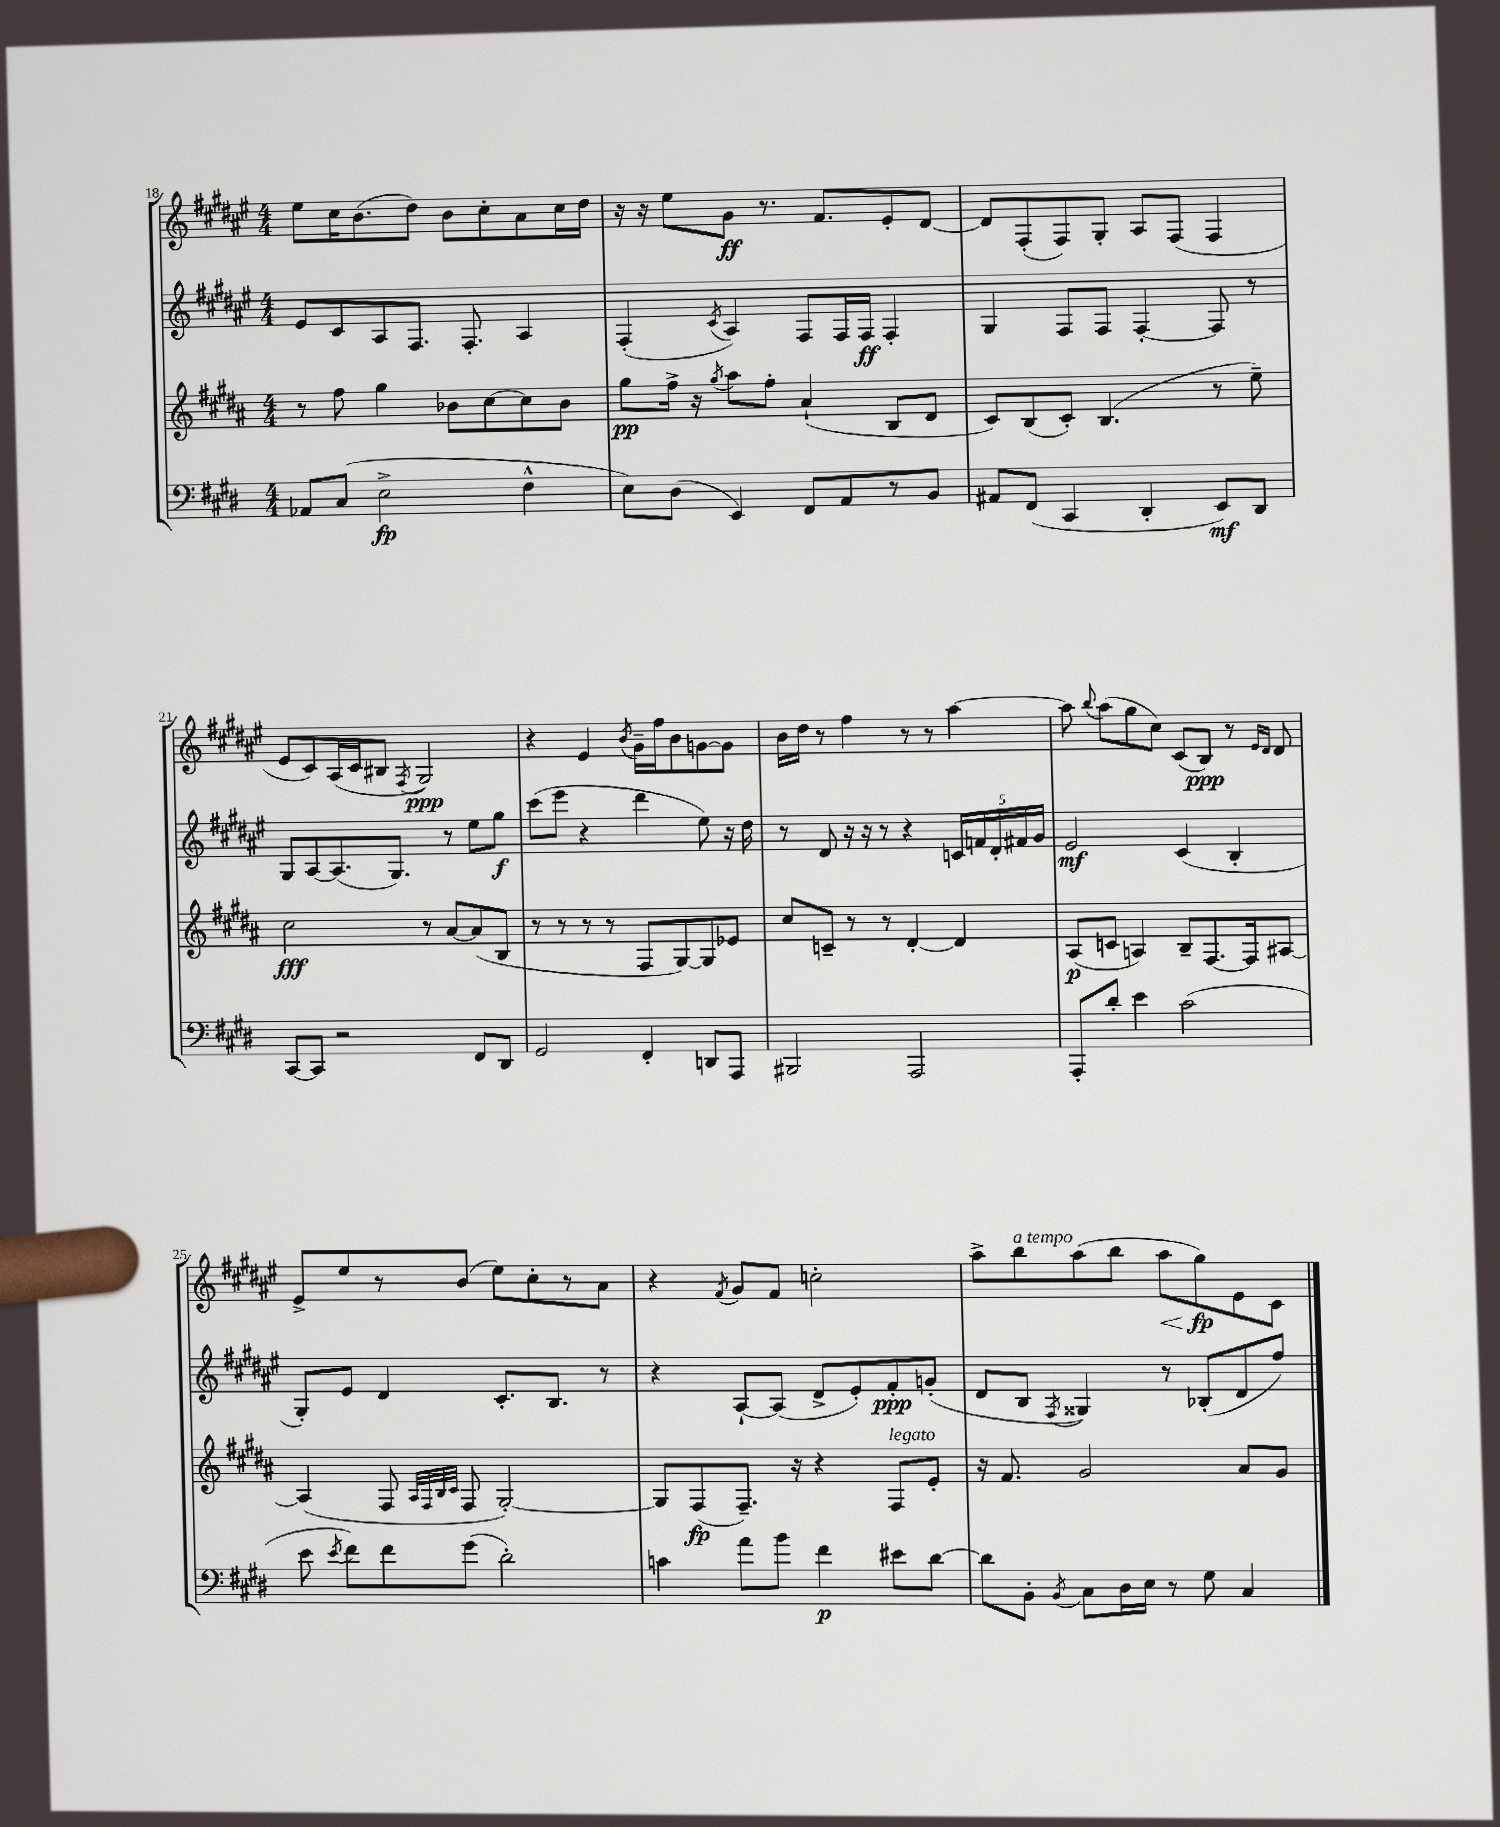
<<
\new StaffGroup <<
\new Staff = "s0" {
    \clef treble \key fis \major \numericTimeSignature \time 4/4
    \autoBeamOff eis''8[ cis''16 b'8.( dis''8]) b'8[ cis''8-. ais'8 cis''16 dis''16] |
    r16 r16 eis''8[ gis'8]\ff r8. fis'8.[ eis'8-. dis'8]~ |
    dis'8[ fis8-.( fis8) gis8]-. ais8[ fis8]( fis4 |
    eis'8[ cis'8) ais16( cis'16 bis8] \acciaccatura { fis8 } gis2\ppp) |
    r4 eis'4 \acciaccatura { b'8 } gis'16[-- fis''16 b'8 g'8~ g'8] |
    b'16[ dis''16] r8 fis''4 r8 r8 ais''4~ |
    ais''8 \appoggiatura { b''8 } ais''8[( gis''8 cis''8]) cis'8[( b8]\ppp) r8 \grace { eis'16[ dis'16] } dis'8 |
    eis'8[-> eis''8 r8 b'8]( eis''8[) cis''8-. r8 ais'8] |
    r4 \acciaccatura { fis'8 } gis'8[ fis'8] c''2-. |
    ais''8[-> b''8^\markup { \italic "a tempo" } ais''8( b''8] ais''8[\< gis''8\fp\!) eis'8 cis'8] \bar "|." |
}
\new Staff = "s1" {
    \clef treble \key fis \major \numericTimeSignature \time 4/4
    \autoBeamOff eis'8[ cis'8 ais8 fis8.] fis8.-. ais4 |
    fis4-.( \acciaccatura { cis'8 } ais4) fis8[ fis16 fis16]\ff fis4-. |
    gis4 fis8[ fis8] fis4~-. fis8 r8 |
    gis8[ ais8~ ais8.( gis8.]) r8 eis''8[ gis''8]\f |
    cis'''8[( eis'''8] r4 dis'''4 eis''8) r16 dis''16 |
    r8 dis'8 r16 r16 r8 r4 \tuplet 5/4 { c'16[ f'16 dis'16-. fis'16 gis'16] } |
    eis'2\mf cis'4( b4-. |
    gis8[-.) eis'8] dis'4 cis'8.[-. b8.] r8 |
    r4 ais8[~-! ais8]( dis'8[-> eis'8-.) fis'8-.\ppp g'8]-.( |
    dis'8[ b8] \acciaccatura { fis8 } gisis4) r8 bes8[-.( dis'8 fis''8]) \bar "|." |
}
\new Staff = "s2" {
    \clef treble \key b \major \numericTimeSignature \time 4/4
    \autoBeamOff r8 fis''8 gis''4 bes'8[ cis''8~ cis''8 bes'8] |
    gis''8[\pp fis''16]-> r16 \acciaccatura { gis''8 } ais''8[ fis''8]-. ais'4-!( b8[ dis'8] |
    cis'8[) b8( cis'8]-.) b4.( r8 e''8--) |
    cis''2\fff r8 ais'8[~ ais'8( b8] |
    r8 r8 r8 r8 fis8[ gis8~) gis8 ees'8] |
    cis''8[ c'8]-- r8 r8 dis'4~-. dis'4 |
    ais8[\p( c'8] a4) b8[-- fis8.~ fis16 ais8]~ |
    ais4( fis8 \grace { ais32[ fis32 b32 cis'32] } fis8 gis2~-.) |
    gis8[ fis8\fp( fis8.]--) r16 r4 fis8[^\markup { \italic "legato" } e'8]-. |
    r16 fis'8. gis'2 ais'8[ gis'8] \bar "|." |
}
\new Staff = "s3" {
    \clef bass \key e \major \numericTimeSignature \time 4/4
    \autoBeamOff aes,8[ cis8]( e2->\fp fis4-^ |
    e8[) dis8]( e,4) fis,8[ a,8 r8 b,8] |
    ais,8[ fis,8]( cis,4 dis,4-. e,8[\mf) dis,8] |
    cis,8[~ cis,8] r2 fis,8[ dis,8] |
    gis,2 fis,4-. d,8[ a,,8] |
    bis,,2 a,,2 |
    a,,8[-. dis'8]-. e'4 cis'2( |
    e'8 \acciaccatura { e'8 } fis'8[) fis'8 gis'8]( dis'2-.) |
    c'4 a'8[ b'8] fis'4\p eis'8[ dis'8]~ |
    dis'8[ b,8]-. \acciaccatura { b,8 } cis8[ dis16 e16] r8 gis8 cis4 \bar "|." |
}
>>
>>
\layout { \context { \Score currentBarNumber = #18 } }
